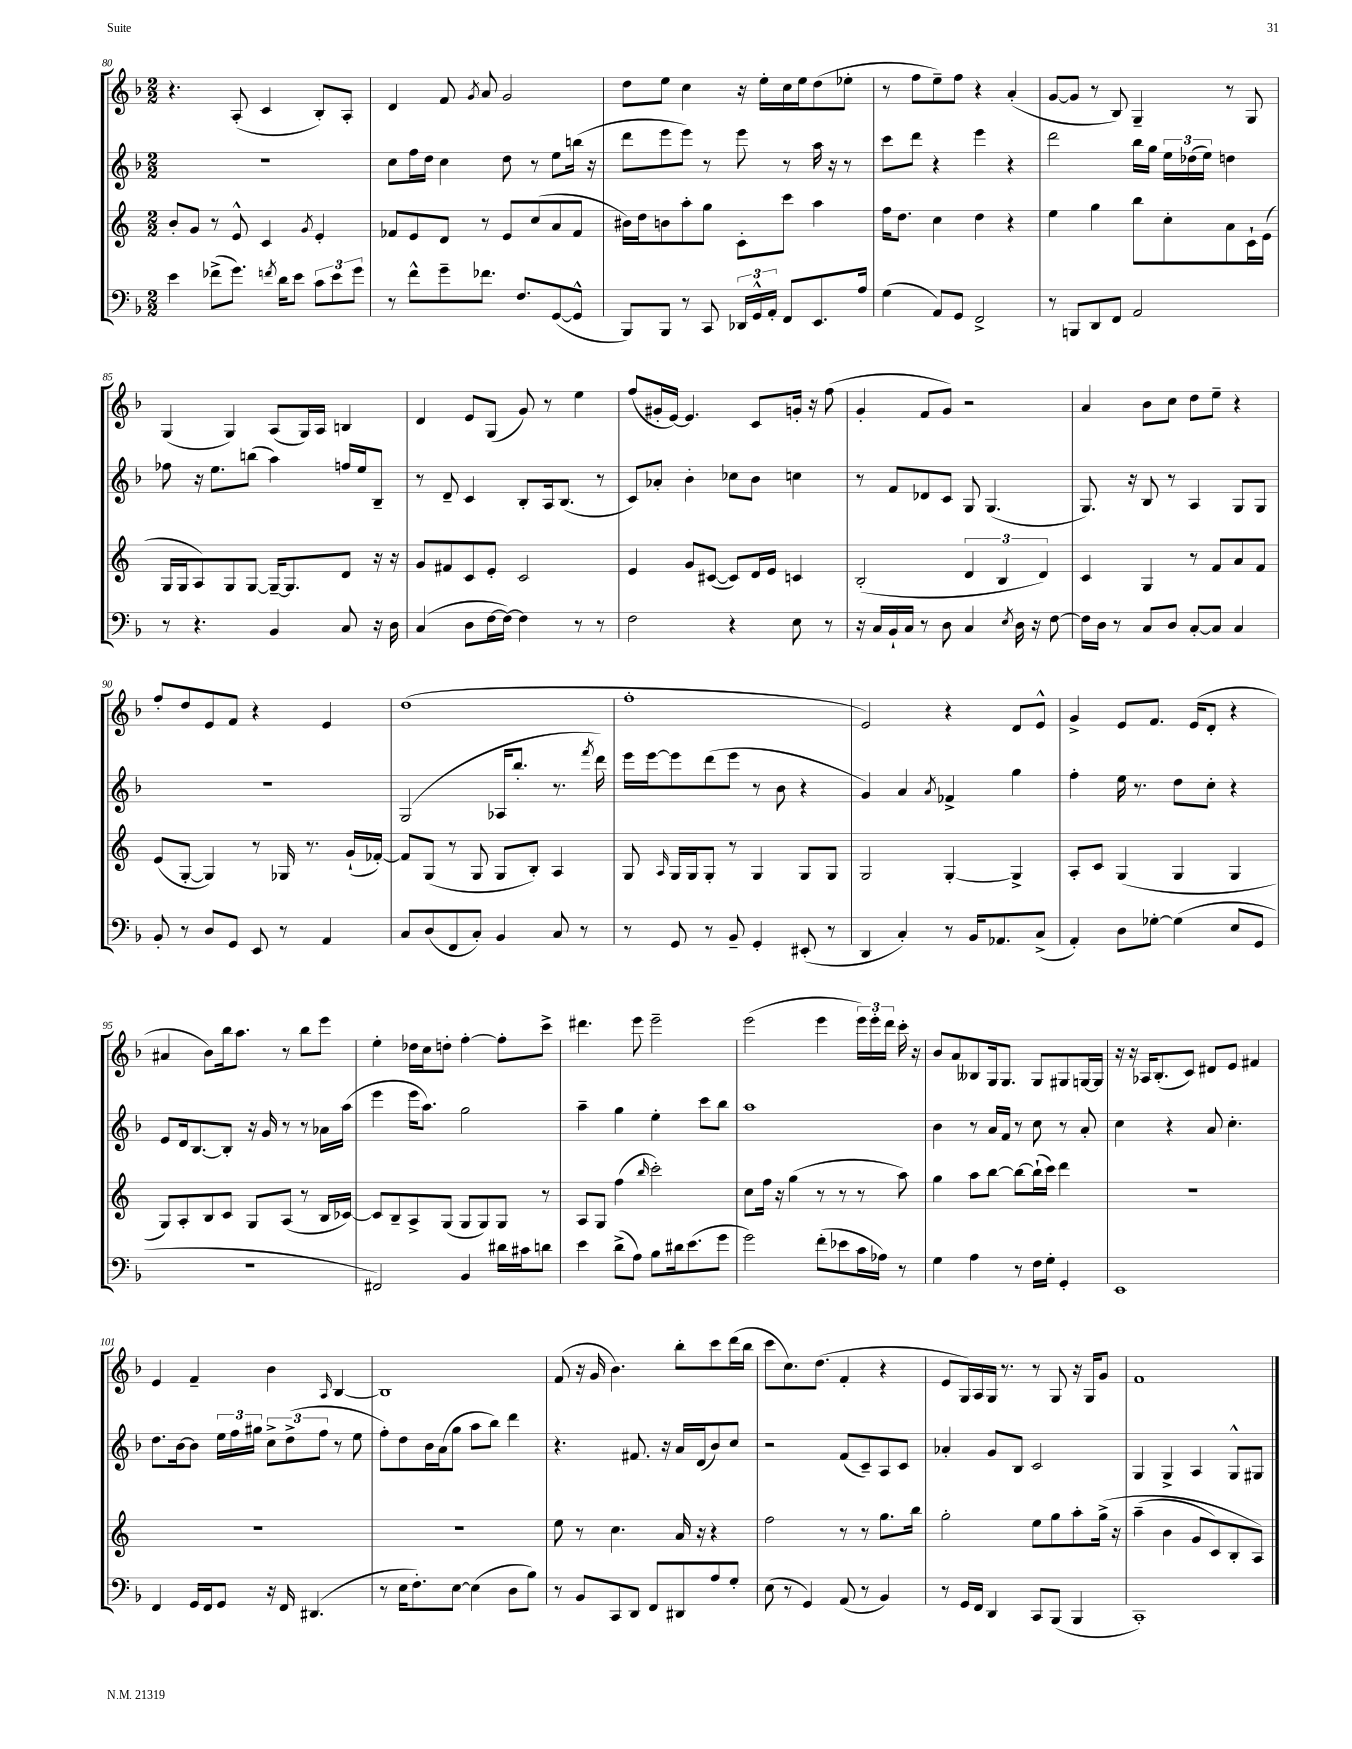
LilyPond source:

<<
\new StaffGroup <<
\new Staff = "s0" {
    \clef treble \key f \major \numericTimeSignature \time 2/2
    \autoBeamOff r4. a8-.( c'4 bes8[-.) a8]-. |
    d'4 f'8 \acciaccatura { g'8 } a'8 g'2 |
    d''8[ e''8] c''4 r16 e''16[-. c''16 e''16 d''8( ees''8]-. |
    r8 f''8[ e''8--) f''8] r4 a'4-.( |
    g'8[~ g'8] r8 bes8) g4-- r8 g8 |
    g4( g4) a8[( g16) a16] b4 |
    d'4 e'8[ g8]( g'8) r8 e''4 |
    f''8[( gis'16-. e'16]~) e'4. c'8[ g'16]-. r16 f''8( |
    g'4-. f'8[ g'8]) r2 |
    a'4 bes'8[ c''8] d''8[ e''8]-- r4 |
    f''8[-. d''8 e'8 f'8] r4 e'4 |
    d''1( |
    f''1-. |
    e'2) r4 d'8[ e'8]-^ |
    g'4-> e'8[ f'8.] e'16[( d'8]-. r4 |
    ais'4 bes'8[) bes''16 a''8.] r8 bes''8[ e'''8] |
    e''4-. des''16[ c''16 d''8]-. f''4~-. f''8[-. c'''8]-> |
    dis'''4. e'''8 e'''2-- |
    e'''2( e'''4 \tuplet 3/2 { e'''16[) e'''16-. d'''16] } c'''16-. r16 |
    bes'8[ a'8 beses8 g16 g8.] g8[ gis8 g16~ g16] |
    r16 r16 aes16[ bes8.-.( c'8]) dis'8[ e'8] fis'4 |
    e'4 f'4-- bes'4 \grace { a16 } bes4~ |
    bes1 |
    f'8( r16 g'16 bes'4.) bes''8[-. c'''8 d'''16( bes''16] |
    c'''8[ c''8.) d''8.]( f'4-. r4 |
    e'8[ g16) a16 g16] r8. r8 g8 r16 g16[ g'8] |
    f'1 \bar "|." |
}
\new Staff = "s1" {
    \clef treble \key f \major \numericTimeSignature \time 2/2
    \autoBeamOff R1 |
    c''8[ f''16 d''16] c''4 d''8 r8 e''8[ b''16]( r16 |
    d'''8[ e'''8 e'''8]) r8 e'''8 r8 a''16 r16 r8 |
    c'''8[ d'''8] r4 e'''4 r4 |
    d'''2 bes''16[ g''16] \tuplet 3/2 { e''16[ des''16( e''16]) } d''4 |
    fes''8 r16 e''8.[ b''8]( a''4) f''16[ e''16 bes8]-- |
    r8 d'8-- c'4 bes8[-. a16 bes8.]( r8 |
    c'8[) aes'8]-. bes'4-. ces''8[ bes'8] c''4 |
    r8 f'8[ des'8 c'8] g8 g4.( |
    g8.) r16 bes8 r8 a4 g8[ g8] |
    R1 |
    g2( aes16[ bes''8.]-. r8. \acciaccatura { f'''8 } d'''16) |
    e'''16[ e'''16~ e'''8 d'''8( e'''8] r8 bes'8 r4 |
    g'4) a'4 \acciaccatura { a'8 } fes'4-> g''4 |
    f''4-. e''16 r8. d''8[ c''8]-. r4 |
    e'8[ d'16 bes8.~ bes8]-. r16 g'16 r8 r8 aes'16[ a''16]( |
    e'''4 e'''16[ a''8.]) g''2 |
    a''4-- g''4 e''4-. c'''8[ bes''8] |
    a''1 |
    bes'4 r8 a'16[ f'16] r8 c''8 r8 a'8-. |
    c''4 r4 a'8 c''4.-. |
    d''8.[ bes'16~ bes'8] \tuplet 3/2 { e''16[ f''16 gis''16] } \tuplet 3/2 { c''8[-> d''8->( f''8] } r8 e''8 |
    f''8[-.) d''8 bes'16 a'16( g''8] a''8[ bes''8]) d'''4 |
    r4. fis'8. r16 a'16[ d'16( bes'8) c''8] |
    r2 f'8[( c'8--) a8 c'8] |
    aes'4-. g'8[ bes8] c'2 |
    g4 g4-> a4 g8[-^ gis8] \bar "|." |
}
\new Staff = "s2" {
    \clef treble \key c \major \numericTimeSignature \time 2/2
    \autoBeamOff b'8[-. g'8] r8 e'8-^ c'4 \acciaccatura { g'8 } e'4-. |
    fes'8[ e'8 d'8] r8 e'8[ c''8( a'8 fes'8] |
    bis'16[) d''16 b'8 a''8-. g''8] c'8[-. c'''8] a''4 |
    f''16[ d''8.] c''4 d''4 r4 |
    e''4 g''4 b''8[ c''8-. a'8 c'16-! e'16]( |
    g16[ g16 a8) g8 g8]~ g16[~-- g8. d'8] r16 r16 |
    g'8[ fis'8 c'8 e'8]-. c'2 |
    e'4 g'8[ cis'8]~( cis'8[) d'16 e'16] c'4 |
    b2-.( \tuplet 3/2 { d'4 b4 d'4) } |
    c'4 g4 r8 f'8[ a'8 f'8] |
    e'8[( g8]~-. g4) r8 ges16 r8. g'16[-!( fes'16]~-.) |
    fes'8[ g8]( r8 g8 g8[ b8]-.) a4 |
    g8 \grace { a16 } g16[ g16 g8]-. r8 g4 g8[ g8] |
    g2 g4~-. g4-> |
    a8[-. c'8] g4( g4 g4 |
    g8[) a8-. b8 c'8] g8[ a8]( r8 b16[ ces'16]~) |
    ces'8[ b8-- a8-> g8]( g8[ g8) g8] r8 |
    a8[ g8] f''4( \grace { b''16 } c'''2-.) |
    c''8[ f''16] r16 g''4( r8 r8 r8 a''8) |
    g''4 a''8[ b''8]~ b''8[~ b''16-!( c'''16]) d'''4 |
    R1 |
    R1 |
    R1 |
    e''8 r8 c''4. a'16 r16 r4 |
    f''2 r8 r8 g''8.[ b''16] |
    g''2-. e''8[ g''8 a''8-. g''16]->\( r16 |
    a''4--( b'4 g'8[ c'8) b8-. a8]\) \bar "|." |
}
\new Staff = "s3" {
    \clef bass \key f \major \numericTimeSignature \time 2/2
    \autoBeamOff e'4 fes'8[->( g'8.]) \acciaccatura { f'8 } d'16[ e'8] \tuplet 3/2 { c'8[ e'8 g'8] } |
    r8 f'8[-^ g'8-- fes'8.] f8.[ g,8~( g,8]-^ |
    bes,,8[) bes,,8] r8 c,8 \tuplet 3/2 { des,16[ g,16-^ a,16]-. } f,8[ e,8. a16] |
    g4( a,8[) g,8] f,2-> |
    r8 b,,8[ d,8 f,8] a,2 |
    r8 r4. bes,4 c8 r16 d16 |
    c4( d8[ f16~ f16]~) f4 r8 r8 |
    f2 r4 e8 r8 |
    r16 c16[ bes,16-! c16] r8 d8 c4 \acciaccatura { e8 } d16 r16 f8~ |
    f16[ d16] r8 c8[ d8] c8[~-. c8] c4 |
    bes,8-. r8 d8[ g,8] e,8 r8 a,4 |
    c8[ d8( f,8 c8]-.) bes,4 c8 r8 |
    r8 g,8 r8 bes,8-- g,4-. eis,8-.( r8 |
    d,4 c4-.) r8 bes,16[ aes,8. c8]->( |
    a,4-.) d8[ ges8]~-. ges4( e8[ g,8] |
    R1 |
    fis,2) bes,4 dis'16[ cis'16 d'8] |
    e'4 d'8[->( a8]) bes8[ dis'16 e'8.( g'8] |
    g'2) f'8[-.( ees'8 c'16 aes16]) r8 |
    g4 a4 r8 f16[ g16]-. g,4-. |
    e,1 |
    f,4 g,16[ f,16 g,8] r16 f,16 dis,4.( |
    r8 e16[ f8.-.) e8]~ e4( d8[ bes8]) |
    r8 bes,8[ c,8 d,8] f,8[ dis,8 a8 g8]-. |
    e8( r8 g,4) a,8( r8 bes,4) |
    r8 g,16[ f,16] d,4 c,8[ bes,,8]( bes,,4 |
    c,1-.) \bar "|." |
}
>>
>>
\layout { \context { \Score currentBarNumber = #80 } }
